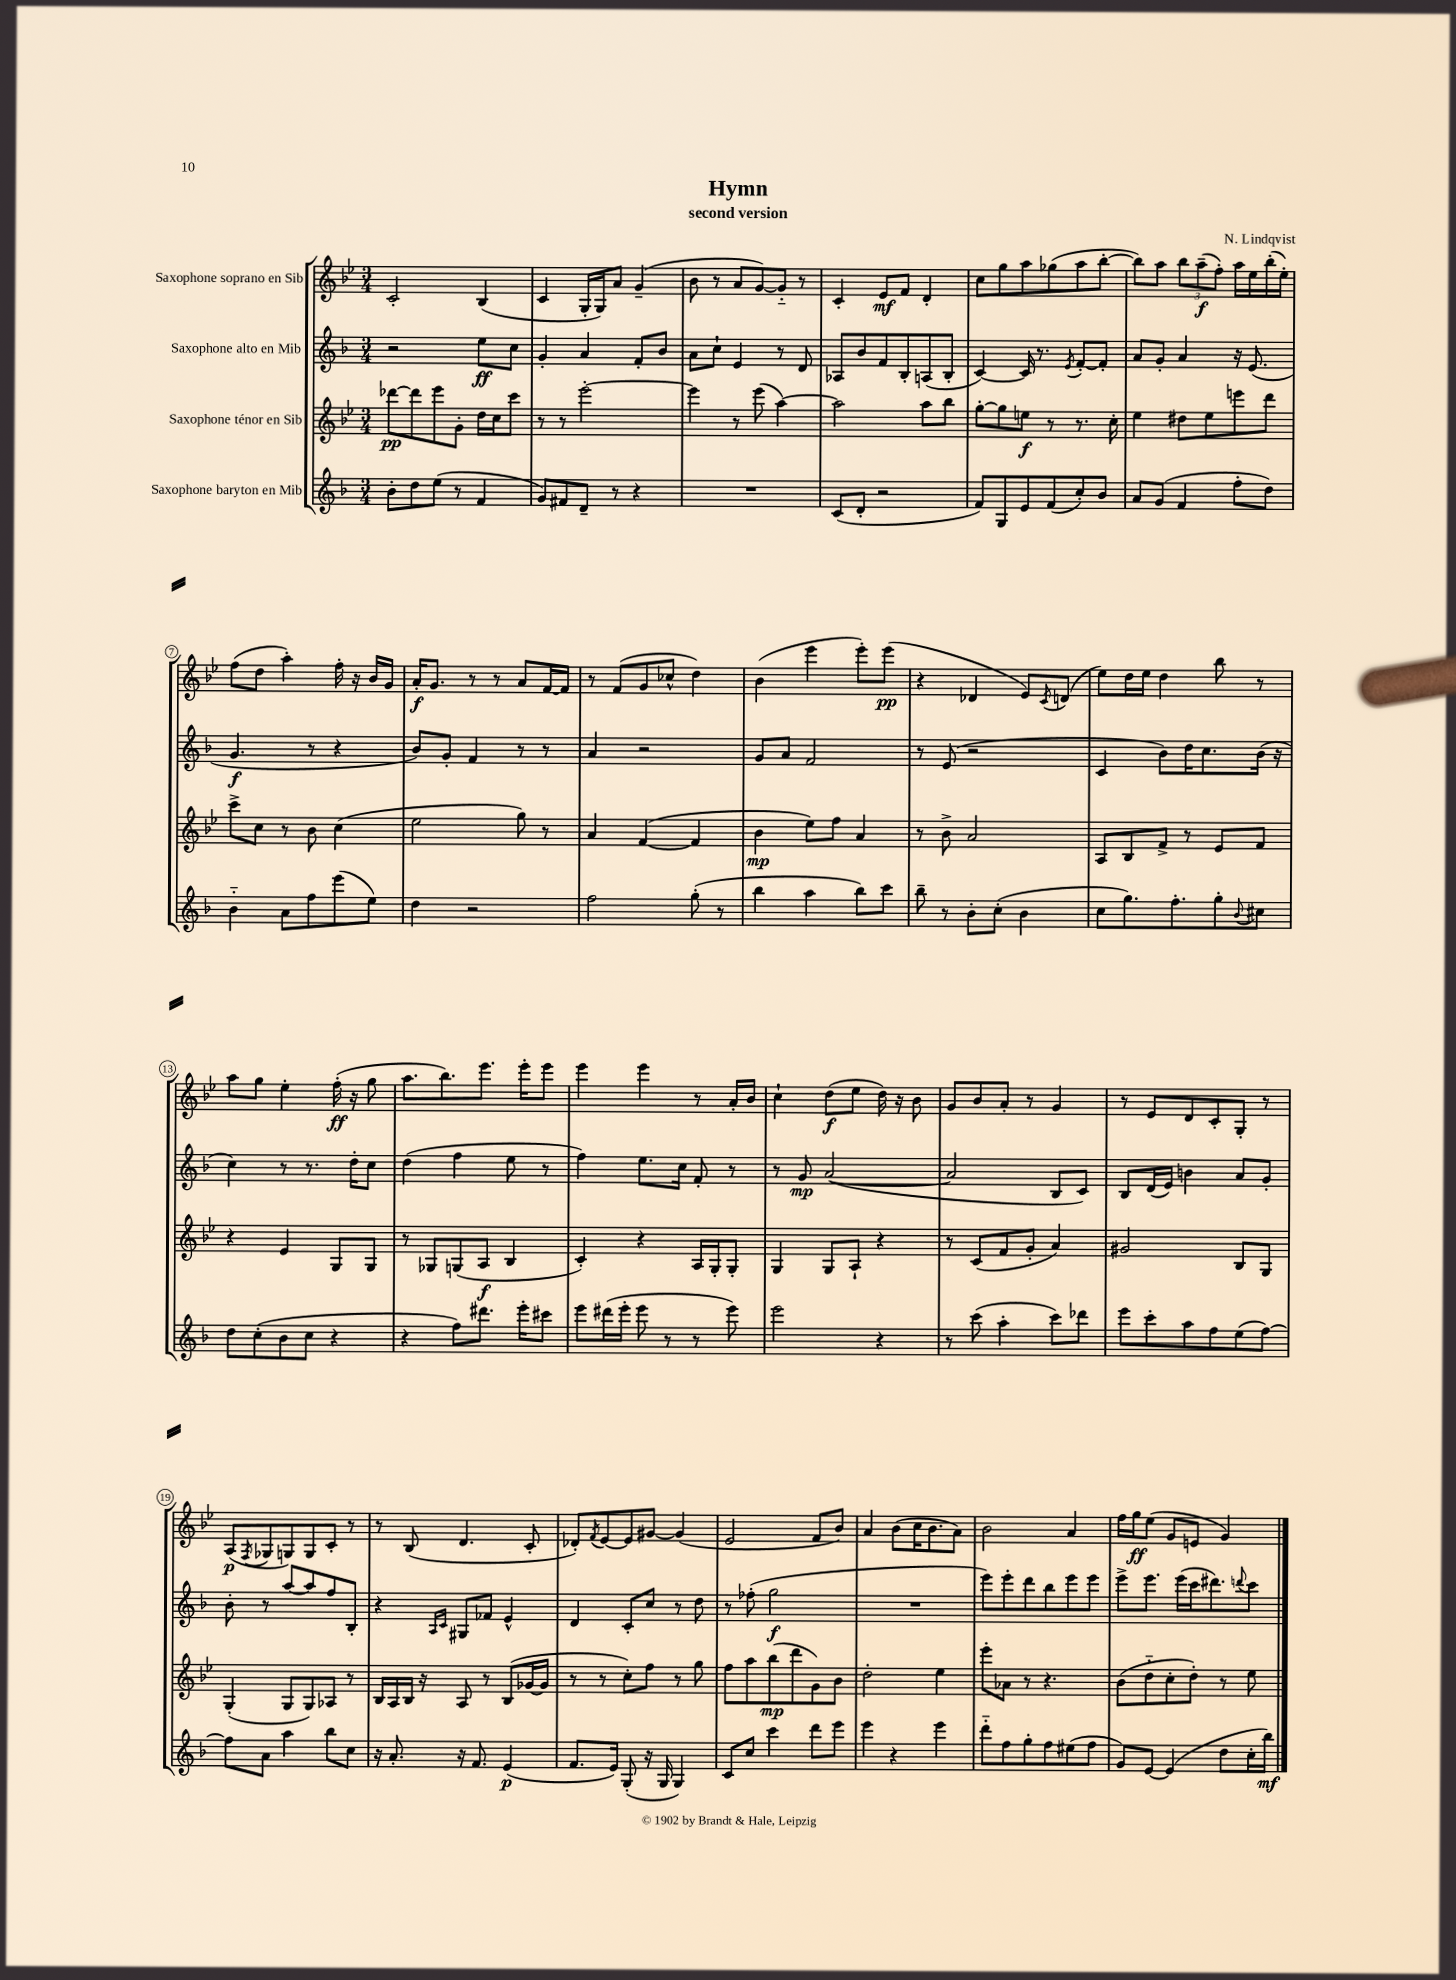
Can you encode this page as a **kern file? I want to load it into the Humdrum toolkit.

**kern	**kern	**kern	**kern
*staff4	*staff3	*staff2	*staff1
*clefG2	*clefG2	*clefG2	*clefG2
*k[b-]	*k[b-e-]	*k[b-]	*k[b-e-]
*M3/4	*M3/4	*M3/4	*M3/4
8b-'	[8ddd-	2r	2c'
8dd	8ddd-]	.	.
(8ee	8eee-	.	.
8r	8g'	.	.
4f	16dd	8ee	(4B-
.	16cc	.	.
.	8ccc	8cc	.
=	=	=	=
8g)	8r	4g'	4c
8f#	8r	.	.
8d~	[2eee-'	4a	16G'
.	.	.	16G)
8r	.	.	8a
4r	.	8f'	(4g~
.	.	8b-	.
=	=	=	=
2.r	4eee-]	8a	8b-
.	.	8cc`	8r
.	8r	4e	8a
.	(8eee-	.	[8g)
.	[4aa)	8r	8g'~]
.	.	8d	8r
=	=	=	=
(8c	2aa]	8A-	4c'
8d'	.	8b-	.
2r	.	8f	8e-
.	.	8B-'	8f
.	8aa	(8A	4d'
.	8bb-	8B-'	.
=	=	=	=
8f)	[8gg'	[4c)	8cc
8G	8gg]	.	8gg
8e	8ee	16c]	8aa
.	.	8.r	.
(8f	8r	.	(8gg-
.	.	8qe	.
8cc')	8.r	[8f'	8aa
8b-	.	8f']	[8bb-'
.	16cc'	.	.
=	=	=	=
8a	4ee-	8a	8bb-])
(8g	.	8g'	8aa
4f	8dd#	4a	12bb-
.	.	.	(12aa~
.	8ee-	.	.
.	.	.	12ff')
8ff'	8eee	16r	16aa
.	.	(8.e	16ee-
8dd)	8ddd	.	(16bb-'
.	.	.	16ee-')
=	=	=	=
4b-'~	8ccc^	4.g	(8ff
.	8cc	.	8dd
8a	8r	.	4aa')
8ff	8b-	8r	.
(8eee	(4cc	4r	16ff'
.	.	.	16r
8ee)	.	.	16b-
.	.	.	16g
=	=	=	=
4dd	2ee-	8b-)	16a'
.	.	.	8.g
.	.	8g'	.
2r	.	4f	8r
.	.	.	8r
.	8gg)	8r	8a
.	8r	8r	[16f
.	.	.	16f]
=	=	=	=
2ff	4a	4a	8r
.	.	.	(8f
.	([4f	2r	8g
.	.	.	8cc-^^
(8gg'	4f]	.	4dd)
8r	.	.	.
=	=	=	=
4bb-	4b-	8g	(4b-
.	.	8a	.
4aa	8ee-)	2f	4eee-
.	8ff	.	.
8bb-)	4a	.	8eee-')
8ccc	.	.	(8eee-
=	=	=	=
8bb-~	8r	8r	4r
8r	8b-^	(8e	.
8b-'	2a	2r	4d-
(8cc'	.	.	.
4b-	.	.	8e-)
.	.	.	8qc
.	.	.	(8d
=	=	=	=
8cc	8A	4c	8ee-)
8.gg)	8B-	.	16dd
.	.	.	16ee-
.	8f^	8b-)	4dd
8.ff'	.	.	.
.	8r	16dd	.
.	.	8.cc	.
8gg'	8e-	.	8bb-
8qqb-	.	.	.
8cc#	8f	(16b-	8r
.	.	16r	.
=	=	=	=
8dd	4r	4cc)	8aa
(8cc'	.	.	8gg
8b-	4e-	8r	4ee-'
8cc	.	8.r	.
4r	8G	.	(16ff'
.	.	16dd'	16r
.	8G	8cc	8gg
=	=	=	=
4r	8r	(4dd	8.aa
.	8G-	.	.
.	.	.	8.bb-)
8ff)	(8G	4ff	.
8.ddd#	8A	.	8.eee-
.	4B-	8ee	.
16eee'	.	.	16eee-'
8ccc#	.	8r	8eee-
=	=	=	=
8eee	4c')	4ff)	4eee-
(16ddd#	.	.	.
16eee'	.	.	.
8eee	4r	8.ee	4eee-
8r	.	.	.
.	.	16cc	.
8r	16A	8f'	8r
.	16G'	.	.
8eee)	8G'	8r	16a'
.	.	.	16b-
=	=	=	=
2eee	4G	8r	4cc`
.	.	8g	.
.	8G	([2a	(8dd
.	8A`	.	8ee-
4r	4r	.	16dd)
.	.	.	16r
.	.	.	8b-
=	=	=	=
8r	8r	2a]	8g
(8ccc	(8c	.	8b-
4aa'	8f	.	8a'
.	8g'	.	8r
8ccc)	4a)	8B-	4g
8ddd-	.	8c)	.
=	=	=	=
8eee	2g#	8B-	8r
8ccc'	.	(16d	8e-
.	.	16e)	.
8aa	.	4b	8d
8ff	.	.	8c'
(8ee	8B-	8a	8G'
[8ff)	8G	8g'	8r
=	=	=	=
8ff]	(4G'	8b-'	(8A
.	.	.	8qF
8a	.	8r	8G-
4aa	8G	[8aa	8G)
.	8G)	8aa]	8G
8bb-	8A-	8ff	8c'
8cc	8r	8B-'	8r
=	=	=	=
16r	16B-	4r	8r
8.a'	16A	.	.
.	16B-	.	(8B-
.	16r	.	.
.	.	16qqA	.
.	.	16qqc	.
16r	8A	8G#	4.d
8.f	.	.	.
.	8r	8f-	.
(4e	(8B-	4e^^	.
.	[16g-	.	8c'
.	16g-]	.	.
=	=	=	=
8.f	8r	4d	8d-')
.	.	.	8qf
.	8r	.	[8e-
16e)	.	.	.
(8G'	8cc')	8c'	8e-]
16r	8ff	8cc	[8g#
16G	.	.	.
4G)	8r	8r	(4g#]
.	8gg	8dd	.
=	=	=	=
8c	8ff	8r	2e-
8cc	8aa	(8ff-'	.
4ccc	(8bb-	2gg	.
.	8ddd	.	.
8ddd	8g)	.	8f
8eee	8b-	.	8b-)
=	=	=	=
4eee	2dd'	2.r	4a
4r	.	.	(8b-
.	.	.	16cc
.	.	.	8.b-
4eee	4ee-	.	.
.	.	.	8a)
=	=	=	=
8ddd'~	8eee-'	8eee)	2b-
8ff	8a-	8eee'	.
8gg'	8r	8ddd	.
8ff	4.r	8bb-	.
(8ee#	.	8eee	4a
8ff	.	8eee	.
=	=	=	=
8g)	(8b-	8eee^	16ff
.	.	.	16gg
[8e	8dd'~	8.eee	(8ee-
(4e]	8cc'	.	8g
.	.	(16eee	.
.	8dd')	16ccc	8e
.	.	8.ddd#)	.
8dd	8r	.	4g)
.	.	8qqddd	.
16cc'	8ee-	8ccc	.
16bb-)	.	.	.
==	==	==	==
*-	*-	*-	*-
